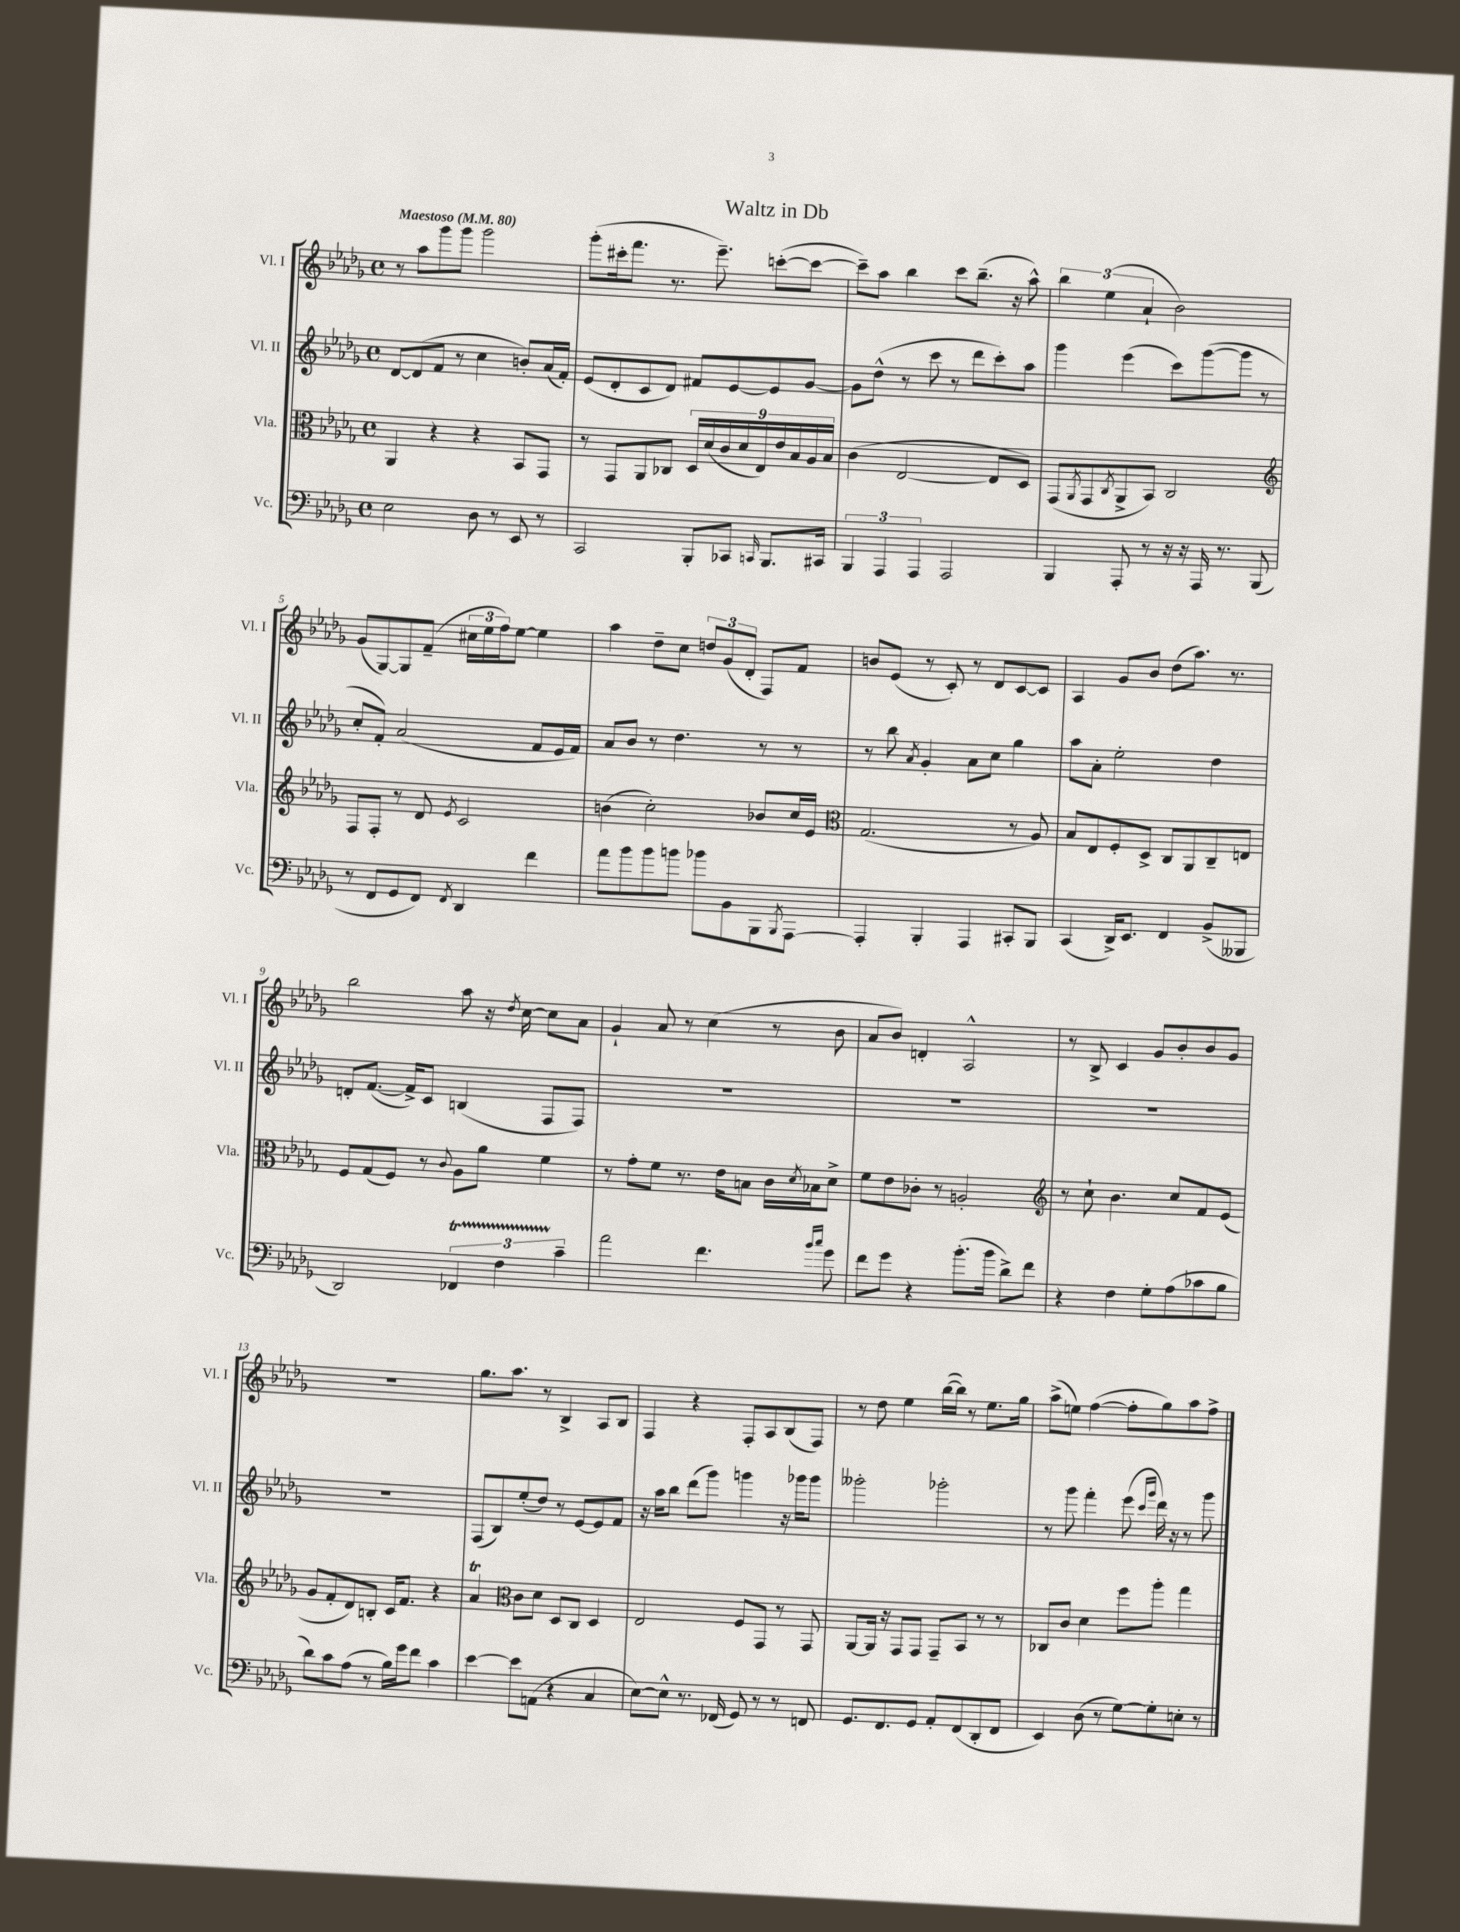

**kern	**kern	**kern	**kern
*part4	*part3	*part2	*part1
*staff4	*staff3	*staff2	*staff1
*I"Vc.	*I"Vla.	*I"Vl. II	*I"Vl. I
*I'Vc.	*I'Vla.	*I'Vl. II	*I'Vl. I
*clefF4	*clefC3	*clefG2	*clefG2
*k[b-e-a-d-g-]	*k[b-e-a-d-g-]	*k[b-e-a-d-g-]	*k[b-e-a-d-g-]
*M4/4	*M4/4	*M4/4	*M4/4
*met(c)	*met(c)	*met(c)	*met(c)
*MM80	*MM80	*MM80	*MM80
=1	=1	=1	=1
!	!	!	!LO:TX:a:B:t=Maestoso
2E-\	4AA-/	[8d-/L	8r
.	.	(8d-/]	8aa-\L
.	4r	8f/J	8ggg-\
.	.	8r	8ggg-\J
8D-\	4r	4cc\	2ggg-\
8r	.	.	.
8EE-/	8BB-/L	8bn'/L)	.
8r	8GG-/J	(16a-/L	.
.	.	16f'/JJ)	.
=2	=2	=2	=2
2CC/	8r	(8e-/L	(8ggg-'\L
.	8GG-/L	8d-'/	16ccc#X'\k
.	.	.	8.fff\J
.	8AA-/	8c/	.
.	8C-X/J	8d-/J)	8.r
8BBB-'/L	18D-/LL	8f#X/L	.
.	(18d-/	.	.
.	.	.	8.eee-~\)
.	18c/	.	.
8CC-X/J	.	[8e-/	.
.	18d-/	.	.
.	18E-/)	.	.
16qqCCn/	.	.	.
8.BBB-/L	.	8e-/]	([8cccn'\L
.	18e-/	.	.
.	18B-/	.	.
.	.	[8g-/J	8ccc\J_
.	18A-/	.	.
16CC#X/Jk	.	.	.
.	18B-/JJ	.	.
=3	=3	=3	=3
6BBB-/	(4c\	8g-\L]	8ccc~\L])
.	.	(8dd-^^\J	8aa-\J
6AAA-/	.	.	.
.	[2E-/	8r	4bb-\
6AAA-/	.	.	.
.	.	8ccc\	.
2AAA-/	.	8r	8ccc\L
.	.	8ddd-\L	(8.bb-~\J
.	8E-/L]	8ccc'\)	.
.	.	.	16r
.	8D-/J)	8aa-\J	8aa-^^\)
=4	=4	=4	=4
4BBB-/	(8GG-/L	4ggg-\	6bb-\
.	8qAA-/	.	.
.	8GG-/	.	.
.	.	.	(6ee-\
.	8qC/	.	.
8AAA-'/	8AA-^/	(4eee-\	.
.	.	.	6a-`/
8r	8BB-/J)	.	.
16r	2C/	8ccc\L)	2b-\)
16r	.	.	.
16AAA-/	.	([8ggg-\	.
8.r	.	.	.
.	.	8ggg-\J]	.
(8BBB-/	.	8r	.
!!LO:LB:g=z
=5	=5	=5	=5
*	*clefG2	*	*
8r	8F/L	8cc'/L	(8g-/L
8FF/L	8F'/J	8f'/J)	[8G-/)
8GG-/	8r	(2a-/	8G-/]
8FF/J)	8d-/	.	(8f~/J
8qFF/	8qe-/	.	.
4DD-/	2c/	.	24cc#X\LL
.	.	.	24ee-\
.	.	.	24ff\J)
.	.	.	[8ee-\J
4f\	.	8f/L	4ee-\]
.	.	16e-/L	.
.	.	16f/JJ)	.
=6	=6	=6	=6
8a-\L	(4bn\	8a-/L	4aa-\
8b-\	.	8b-/J	.
8b-\	2cc'\)	8r	8dd-~\L
8bn\J	.	4.dd-\	8cc\J
8b-X\L	.	.	12ddn/L
.	.	.	(12g-/
8BB-\	.	.	.
.	.	.	12d-'/J
8BBB-\	8b-X/L	8r	8F/L)
8qBBB-/	.	.	.
[8AAA-\J	16cc/L	8r	8f/J
.	16e-/JJ	.	.
=7	=7	=7	=7
*	*clefC3	*	*
4AAA-'/]	(2.G-/	8r	8bn/L
.	.	8bb-\	(8e-/J
.	.	8qa-/	.
4BBB-'/	.	4g-'/	8r
.	.	.	8c'/)
4AAA-/	.	8a-\L	8r
.	.	8cc\J	8d-/L
8CC#X'/L	8r	4gg-\	[8c/
8BBB-/J	8A-/)	.	8c/J]
=8	=8	=8	=8
(4CC/	8B-/L	8aa-\L	4A-/
.	8E-/	8a-'\J	.
16DD-^/KL)	8F'/	2ee-'\	8g-/L
8.EE-/J	.	.	.
.	8D-^/J	.	8b-/J
4FF/	8C/L	.	(8dd-\L
.	8AA-/	.	8.aa-\J)
(8BB-^/L	8C~/	4dd-\	.
.	.	.	8.r
8BBB--X/J	8En/J	.	.
!!LO:LB:g=z
=9	=9	=9	=9
2DD-/)	8F/L	8dn'/L	2bb-\
.	(8G-/	([8.f/J	.
.	8F/J)	.	.
.	.	16f^/KL])	.
.	8r	8c/J	.
.	8qqc/	.	.
6FF-XT/	8A-\L	(4Bn/	8aa-\
.	8a-\J	.	16r
6FTTT\	.	.	.
.	.	.	8qdd-/
.	.	.	[16cc\
.	4f\	8F/L	8cc\L]
6c~\	.	.	.
.	.	8F/J)	8a-\J
=10	=10	=10	=10
2a-\	8r	1r	4g-`/
.	8g-'\L	.	.
.	8f\J	.	8a-/
.	8.r	.	8r
4.f\	.	.	(4cc\
.	16e-\KL	.	.
.	8Bn\J	.	.
.	16c\LL	.	8r
.	8qd-/	.	.
.	16B-X\J	.	.
16qqb-/LL	.	.	.
16qqcc/JJ	.	.	.
8g-\	8d-^\J	.	8b-\
=11	=11	=11	=11
8f\L	8f\L	1r	8a-/L
8g-\J	8e-\	.	8b-/J)
4r	8c-X'\J	.	4dn'/
.	8r	.	.
(8.b-'\L	2An'/	.	2A-^^/
16b-\Jk	.	.	.
8d-^\L)	.	.	.
8f\J	.	.	.
=12	=12	=12	=12
*	*clefG2	*	*
4r	8r	1r	8r
.	8cc`\	.	8B-^/
4F\	4.b-\	.	4c/
8G-'\L	.	.	8g-/L
(8A-\	8cc/L	.	8b-'/
8c-X\	8f/	.	8b-/
8B-\J	(8e-/J	.	8g-/J
!!LO:LB:g=z
=13	=13	=13	=13
8d-\L)	8g-/L	1r	1r
8c\	8f'/	.	.
(8A-\J	8d-/)	.	.
8r	8Bn'/J	.	.
16B-\LL)	16c/KL	.	.
16g-\J	8.f/J	.	.
8f\J	.	.	.
4c\	4r	.	.
=14	=14	=14	=14
[4e-\	4a-T/	(8F/L	8.gg-\L
.	.	8B-/)	.
.	.	.	8.aa-\J
*	*clefC3	*	*
8e-\L]	8c\L	(8ee-'/	.
(8AAn\J	8d-\J	8dd-/J)	8r
4r	8D-/L	8r	4B-^/
.	8C/J	[8e-/L	.
4C/	4D-/	8e-/]	8A-/L
.	.	8f/J	8B-/J
=15	=15	=15	=15
[8E-\L)	2E-/	16r	4F/
.	.	16aa-\KL	.
8E-^^\J]	.	8bb-\J	.
8.r	.	(8ddd-\L	4r
.	.	8ggg-\J)	.
(16FF-X/	.	.	.
8GG-/)	8F/L	4gggn\	8F'/L
8r	8GG-/J	.	8A-/
8r	8r	16r	(8B-/
.	.	16ggg-X\KL	.
8FFn/	8GG-/	8ggg-\J	8F/J)
=16	=16	=16	=16
8.GG-/L	[8AA-/L	2ggg--X'\	8r
.	16AA-/Jk]	.	8dd-\
8.FF/	16r	.	.
.	8GG-/L	.	4ee-\
8GG-/J	8GG-/J	.	.
8AA-'/L	8GG-~/L	2ggg-X'\	([16bb-\LL
.	.	.	16bb-\JJ])
(8FF/	8BB-/J	.	8r
8DD-'/	8r	.	8.ee-\L
8FF/J	8r	.	.
.	.	.	16gg-\Jk
=17	=17	=17	=17
4EE-/)	8C-X/L	8r	(8aa-^\L
.	8c/J	8ggg-\	8een\J)
(8D-\	4d-\	4fff'\	([4ff\
8r	.	.	.
[8G-\L)	8ff\L	(8eee-\	8ff'\L]
.	.	16qqccc/LL	.
.	.	16qqggg-/JJ	.
8G-'\]	8aa-'\J	16ddd-\)	8gg-\)
.	.	16r	.
8En'\J	4gg-\	8r	8aa-\
8r	.	8ggg-\	8ff^\J
==	==	==	==
*-	*-	*-	*-
